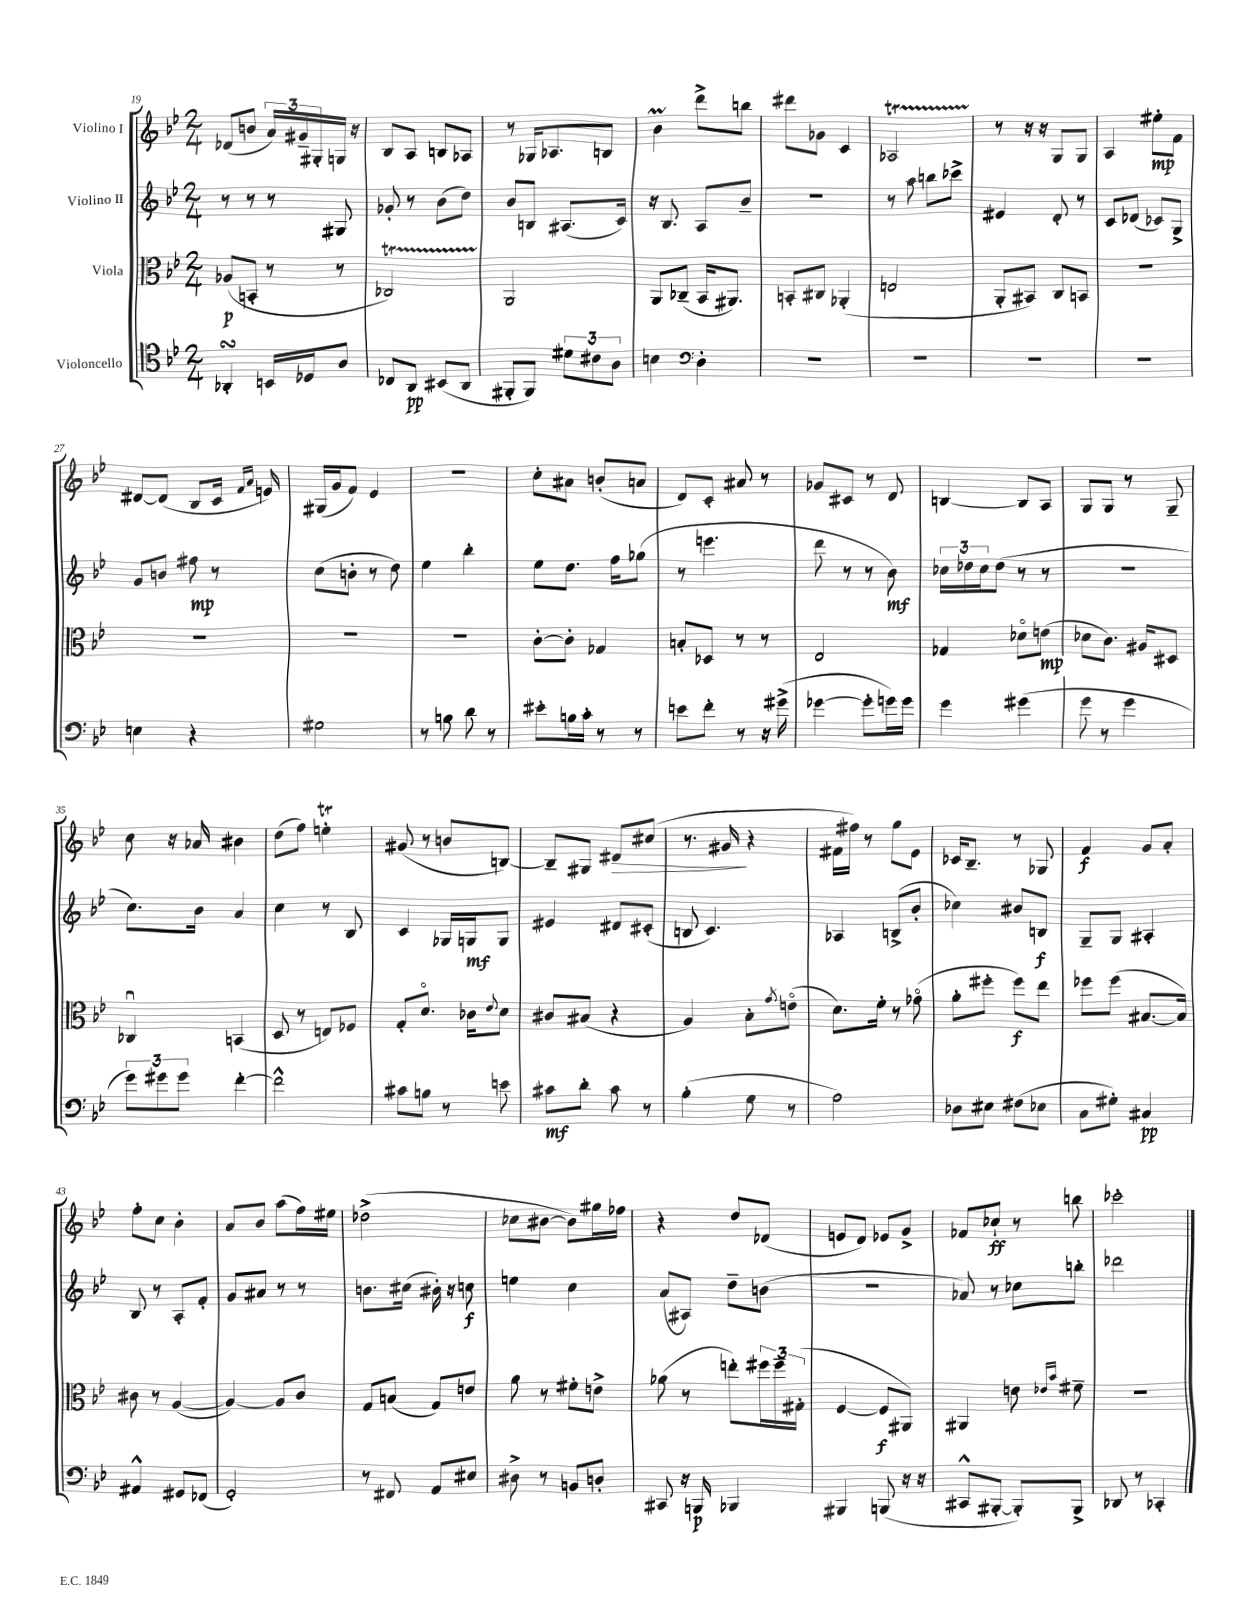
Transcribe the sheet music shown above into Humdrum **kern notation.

**kern	**dynam	**kern	**dynam	**kern	**dynam	**kern	**dynam
*part4	*part4	*part3	*part3	*part2	*part2	*part1	*part1
*staff4	*staff4	*staff3	*staff3	*staff2	*staff2	*staff1	*staff1
*I"Violoncello	*	*I"Viola	*	*I"Violino II	*	*I"Violino I	*
*clefC4	*	*clefC3	*	*clefG2	*	*clefG2	*
*k[b-e-]	*	*k[b-e-]	*	*k[b-e-]	*	*k[b-e-]	*
*M2/4	*	*M2/4	*	*M2/4	*	*M2/4	*
=19	=19	=19	=19	=19	=19	=19	=19
4AA-XsSSs'/	.	(8A-X/L	p	8r	.	(8d-X/L	.
.	.	8BBn'/J	.	8r	.	8bn/J	.
16BBn/LL	.	8r	.	8r	.	24a/LL)	.
.	.	.	.	.	.	24g#X~/	.
16D-X/J	.	.	.	.	.	.	.
.	.	.	.	.	.	24G#X'/	.
8A/J	.	8r	.	8G#X/	.	16Gn/JJ	.
.	.	.	.	.	.	16r	.
=20	=20	=20	=20	=20	=20	=20	=20
8C-X/L	.	2C-XT/)	.	8g-X'/	.	8B-/L	.
8AA/J	pp	.	.	8r	.	8A/J	.
(8BB#X/L	.	.	.	(8b-\L	.	8Bn/L	.
8AA/J	.	.	.	8dd\J)	.	8A-X/J	.
=21	=21	=21	=21	=21	=21	=21	=21
8FF#X'/L	.	2AA/	.	8b-/L	.	8r	.
8FF#/J)	.	.	.	8Bn/J	.	16G-X/KL	.
.	.	.	.	.	.	8.A-X/	.
12d#X\L	.	.	.	(8.A#X/L	.	.	.
12c#X\	.	.	.	.	.	.	.
.	.	.	.	.	.	8Bn/J	.
12A\J	.	.	.	.	.	.	.
.	.	.	.	16c/Jk)	.	.	.
=22	=22	=22	=22	=22	=22	=22	=22
4Bn\	.	8AA/L	.	16r	.	4b-M\	.
.	.	.	.	8.B-/	.	.	.
.	.	(8C-X~/J	.	.	.	.	.
*clefF4	*	*	*	*	*	*	*
4D'\	.	16BB-/KL	.	8A/L	.	8ddd^\L	.
.	.	8.AA#X/J)	.	.	.	.	.
.	.	.	.	8b-~/J	.	8bbn\J	.
=23	=23	=23	=23	=23	=23	=23	=23
2r	.	8BBn'/L	.	2r	.	8ddd#X\L	.
.	.	8C#X/J	.	.	.	8g-X\J	.
.	.	(4AA-X'/	.	.	.	4c/	.
=24	=24	=24	=24	=24	=24	=24	=24
2r	.	2En/	.	8r	.	2A-XT/	.
.	.	.	.	8aa\	.	.	.
.	.	.	.	8bbn\L	.	.	.
.	.	.	.	8ccc-X^\J	.	.	.
=25	=25	=25	=25	=25	=25	=25	=25
2r	.	8AA'/L	.	4e#X/	.	8r	.
.	.	8BB#X/J)	.	.	.	16r	.
.	.	.	.	.	.	16r	.
.	.	8C/L	.	8d'/	.	8G/L	.
.	.	8BBn/J	.	8r	.	8G/J	.
=26	=26	=26	=26	=26	=26	=26	=26
2r	.	2r	.	8c/L	.	4A/	.
.	.	.	.	(8d-X/J	.	.	.
.	.	.	.	8c-X/L)	.	8ee#X'\L	mp
.	.	.	.	8G^/J	.	8f\J	.
!!LO:LB:g=z
=27	=27	=27	=27	=27	=27	=27	=27
4En\	.	2r	.	8g/L	.	[8d#X/L	.
.	.	.	.	8bn/J	.	(8d#/J]	.
4r	.	.	.	8ff#X\	mp	8B-/L	.
.	.	.	.	8r	.	16c/Jk	.
.	.	.	.	.	.	16qqf/LL	.
.	.	.	.	.	.	16qqa/JJ	.
.	.	.	.	.	.	16en/)	.
=28	=28	=28	=28	=28	=28	=28	=28
2G#X\	.	2r	.	(8cc\L	.	(16G#X/LL	.
.	.	.	.	.	.	16g/J	.
.	.	.	.	8bn'\J	.	8f/J)	.
.	.	.	.	8r	.	4e-/	.
.	.	.	.	8dd\)	.	.	.
=29	=29	=29	=29	=29	=29	=29	=29
8r	.	2r	.	4ee-\	.	2r	.
8Bn\	.	.	.	.	.	.	.
8d\	.	.	.	4bb-'\	.	.	.
8r	.	.	.	.	.	.	.
=30	=30	=30	=30	=30	=30	=30	=30
8e#X'\L	.	[8c'\L	.	8ee-\L	.	8cc'\L	.
16Bn\L	.	8c'\J]	.	8.dd\J	.	8a#X\J	.
16c'\JJ	.	.	.	.	.	.	.
8r	.	4G-X/	.	.	.	(8bn'/L	.
.	.	.	.	16ff\KL	.	.	.
8r	.	.	.	(8gg-X\J	.	8an/J	.
=31	=31	=31	=31	=31	=31	=31	=31
8en\L	.	8Bn'/L	.	8r	.	8d/L)	.
8f'\J	.	8D-X/J	.	4.eeen\	.	8c'/J	.
8r	.	8r	.	.	.	8a#X/	.
16r	.	8r	.	.	.	8r	.
(16g#X^\	.	.	.	.	.	.	.
=32	=32	=32	=32	=32	=32	=32	=32
[4g-X\	.	2E-/	.	8ddd\	.	8g-X/L	.
.	.	.	.	8r	.	8c#X/J	.
8g-'\L]	.	.	.	8r	.	8r	.
16gn\L)	.	.	.	8b-\)	mf	8d/	.
16g\JJ	.	.	.	.	.	.	.
=33	=33	=33	=33	=33	=33	=33	=33
4g\	.	4G-X/	.	24cc-X\LL	.	[4Bn/	.
.	.	.	.	24dd-X\	.	.	.
.	.	.	.	24cc-\J	.	.	.
.	.	.	.	(8dd-\J	.	.	.
(4g#X\	.	8d-X\L	.	8r	.	8B/L]	.
.	.	(8en\J	mp	8r	.	8A/J	.
=34	=34	=34	=34	=34	=34	=34	=34
8g\	.	8d-X\L	.	2r	.	8G/L	.
8r	.	8.c\J)	.	.	.	8G/J	.
4g\	.	.	.	.	.	8r	.
.	.	16A#X/KL	.	.	.	.	.
.	.	8D#X/J	.	.	.	8G~/	.
!!LO:LB:g=z
=35	=35	=35	=35	=35	=35	=35	=35
12g\L)	.	4C-Xu/	.	8.cc\L)	.	8cc\	.
12g#X\	.	.	.	.	.	.	.
.	.	.	.	.	.	16r	.
12g#\J	.	.	.	.	.	.	.
.	.	.	.	16b-\Jk	.	16a-X/	.
[4f'\	.	(4BBn/	.	4a/	.	4b#X\	.
=36	=36	=36	=36	=36	=36	=36	=36
2f^^\]	.	8D/	.	4cc\	.	(8dd\L	.
.	.	8r	.	.	.	8ff\J)	.
.	.	8En/L)	.	8r	.	4eent'\	.
.	.	8F-X/J	.	8B-/	.	.	.
=37	=37	=37	=37	=37	=37	=37	=37
8c#X\L	.	8G'/L	.	4c/	.	(8g#X/	.
8Bn\J	.	8.d/J	.	.	.	8r	.
8r	.	.	.	16G-X/LL	.	8bn/L	.
.	.	16c-X\KL	.	16Gn/J	mf	.	.
.	.	8qqe-/	.	.	.	.	.
8en\	.	8d\J	.	8G/J	.	[8Bn/J)	.
=38	=38	=38	=38	=38	=38	=38	=38
8c#X\L	mf	8c#X/L	.	4e#X/	.	8B~/L]	.
8d'\J	.	(8B#X/J	.	.	.	8G#X/J	.
!	!	!	!	!	!	!	!LO:HP:b
8c#\	.	4r	.	8d#X/L	.	8d#X/L	>
8r	.	.	.	(8c#X'/J	.	(8cc#X/J	.
=39	=39	=39	=39	=39	=39	=39	=39
(4B-'\	.	4A/)	.	8Bn/	.	8.r	.
.	.	.	.	4.c/)	.	.	.
.	.	.	.	.	.	16g#X/	.
8G\	.	8B-'\L	.	.	.	4r	]
.	.	8qg/	.	.	.	.	.
8r	.	(8en\J	.	.	.	.	.
=40	=40	=40	=40	=40	=40	=40	=40
2A\)	.	8.d\L)	.	4A-X/	.	16f#X\LL	.
.	.	.	.	.	.	16ff#X\JJ)	.
.	.	.	.	.	.	8r	.
.	.	16f'\Jk	.	.	.	.	.
.	.	8r	.	(8Bn^/L	.	8gg\L	.
.	.	(8g-X\	.	8b-'/J	.	8e-\J	.
=41	=41	=41	=41	=41	=41	=41	=41
8D-X\L	.	8a'\L	.	4cc-X\)	.	16c-X/KL	.
.	.	.	.	.	.	8.B-~/J	.
8E#X\J	.	8ff#X'\J	.	.	.	.	.
(8F#X\L	.	8ff#\L)	f	8b#X/L	.	8r	.
8E-X\J	.	8ee-\J	.	8Bn/J	f	8G-X/	.
=42	=42	=42	=42	=42	=42	=42	=42
8C\L	.	8ff-X\L	.	8G~/L	.	4f/	f
8G#X'\J)	.	(8ff-\J	.	8G/J	.	.	.
4C#X/	pp	[8.B#X/L	.	4A#X'/	.	8g/L	.
.	.	.	.	.	.	8a'/J	.
.	.	16B#/Jk])	.	.	.	.	.
!!LO:LB:g=z
=43	=43	=43	=43	=43	=43	=43	=43
4AA#X^^/	.	8c#X\	.	8B-/	.	8ff'\L	.
.	.	8r	.	8r	.	8cc\J	.
8GG#X/L	.	([4A/	.	8A'/L	.	4b-'\	.
(8FF-X/J	.	.	.	8f'/J	.	.	.
=44	=44	=44	=44	=44	=44	=44	=44
2GG'/)	.	4A/_)	.	8g/L	.	8a/L	.
.	.	.	.	8a#X/J	.	8b-/J	.
.	.	8A/L]	.	8r	.	(8aa\L	.
.	.	8c/J	.	8r	.	16ff\L)	.
.	.	.	.	.	.	16ee#X\JJ	.
=45	=45	=45	=45	=45	=45	=45	=45
8r	.	8G/L	.	8.bn\L	.	(2dd-X^\	.
8FF#X/	.	(8Bn/J	.	.	.	.	.
.	.	.	.	(16cc#X\Jk	.	.	.
8AA/L	.	8G/L)	.	16b#X'\)	.	.	.
.	.	.	.	16r	.	.	.
8E#X/J	.	8en/J	.	8ccn\	f	.	.
=46	=46	=46	=46	=46	=46	=46	=46
8D#X^\	.	8a\	.	4een\	.	8cc-X\L	.
8r	.	8r	.	.	.	[8b#X\J	.
8BBn/L	.	8f#X'\L	.	4cc\	.	8b#\L])	.
8Dn'/J	.	8en^\J	.	.	.	16gg#X\L	.
.	.	.	.	.	.	16ff-X\JJ	.
=47	=47	=47	=47	=47	=47	=47	=47
8CC#X/	.	(8a-X\	.	(8a/L	.	4r	.
16r	.	8r	.	8A#X/J)	.	.	.
16BBBn/	p	.	.	.	.	.	.
4BBB-X/	.	8een'\L)	.	8dd~\L	.	8dd/L	.
.	.	24ff#X\L	.	(8bn\J	.	(8d-X/J	.
.	.	24ff#~\	.	.	.	.	.
.	.	(24G#X'\JJ	.	.	.	.	.
=48	=48	=48	=48	=48	=48	=48	=48
4BBB#X/	.	[4F/	.	2r	.	8en/L	.
.	.	.	.	.	.	8d/J)	.
(8BBBn/	.	8F/L]	f	.	.	8e-X/L	.
16r	.	8AA#X/J)	.	.	.	8g^/J	.
16r	.	.	.	.	.	.	.
=49	=49	=49	=49	=49	=49	=49	=49
8CC#X^^/L	.	4AA#X/	.	8a-X/)	.	8f-X/L	.
[8BBB#X'/J	.	.	.	8r	.	8cc-X`/J	ff
8BBB#'/L])	.	8en\	.	8cc-X\L	.	8r	.
.	.	16qqe-X/LL	.	.	.	.	.
.	.	16qqb-/JJ	.	.	.	.	.
8BBB#^/J	.	8f#X~\	.	8bbn'\J	.	8bbn\	.
=50	=50	=50	=50	=50	=50	=50	=50
8DD-X/	.	2r	.	2ddd-X\	.	2ccc-X'\	.
8r	.	.	.	.	.	.	.
4CC-X'/	.	.	.	.	.	.	.
==	==	==	==	==	==	==	==
*-	*-	*-	*-	*-	*-	*-	*-
